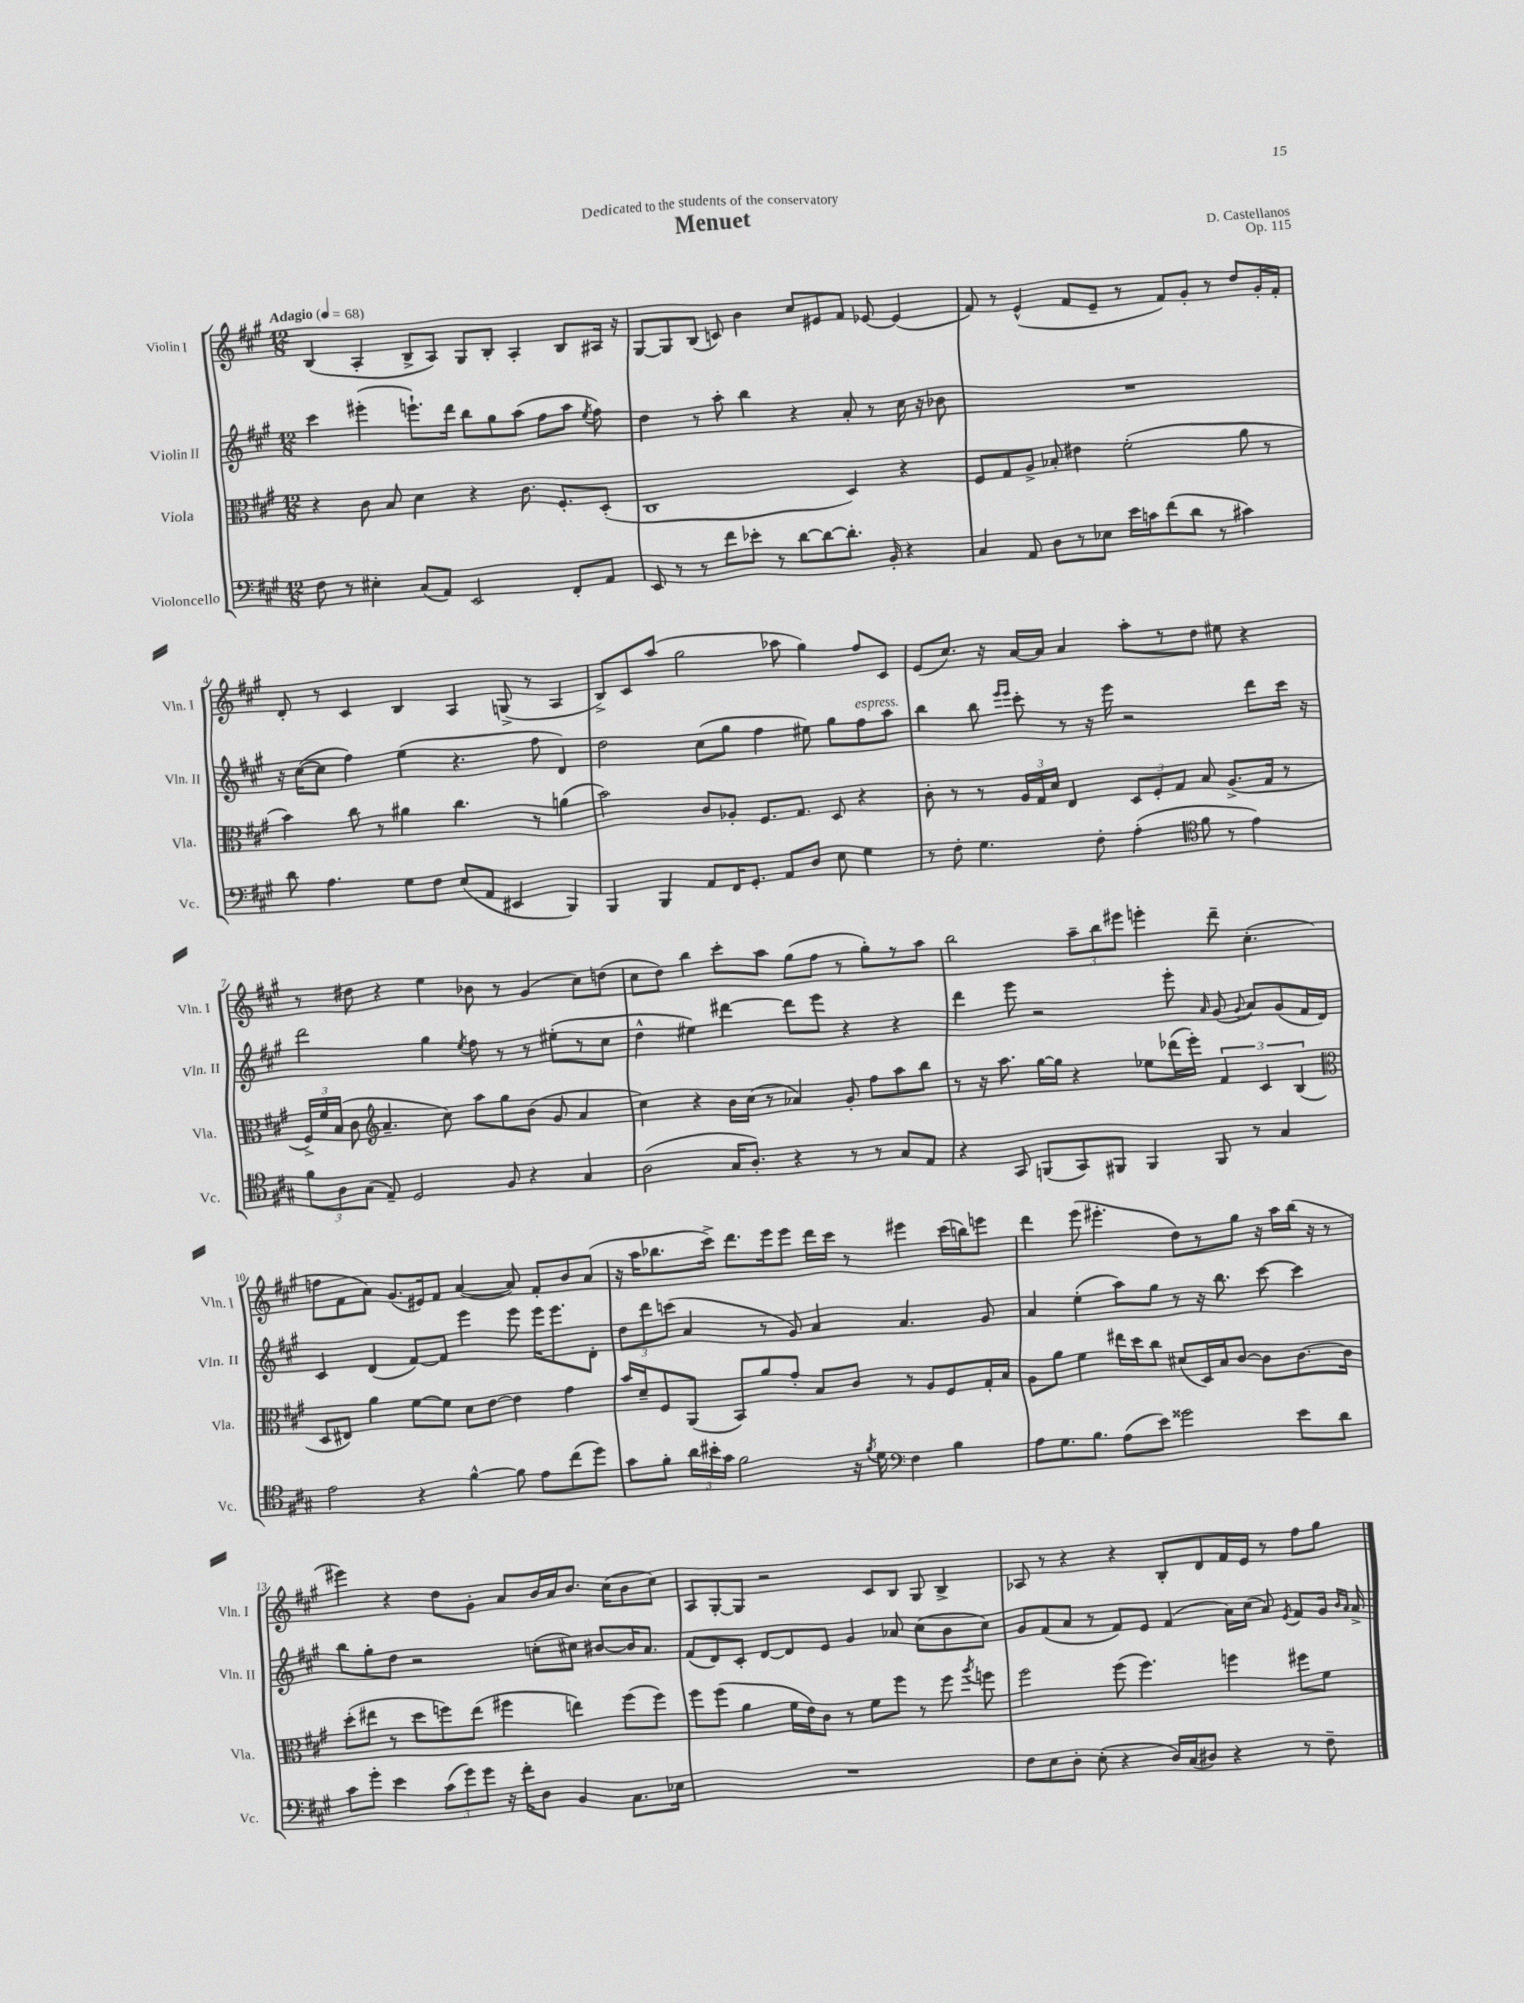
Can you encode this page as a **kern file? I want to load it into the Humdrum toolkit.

**kern	**kern	**kern	**kern
*part4	*part3	*part2	*part1
*staff4	*staff3	*staff2	*staff1
*I"Violoncello	*I"Viola	*I"Violin II	*I"Violin I
*I'Vc.	*I'Vla.	*I'Vln. II	*I'Vln. I
*clefF4	*clefC3	*clefG2	*clefG2
*k[f#c#g#]	*k[f#c#g#]	*k[f#c#g#]	*k[f#c#g#]
*M12/8	*M12/8	*M12/8	*M12/8
*MM68	*MM68	*MM68	*MM68
=1	=1	=1	=1
!	!	!	!LO:TX:a:B:t=Adagio
8F#\	4r	4ccc#\	(4B/
8r	.	.	.
4E#X'\	8c#\	(4eee#X'\	4A'/
.	8B/	.	.
(8C#/L	4d\	8.eeen`\L)	8B^/L
8AA/J)	.	.	8A/J)
.	.	16ddd\Jk	.
2EE/	4r	8bb\L	8G#/L
.	.	8gg#\	8B'/J
.	8.c#\	(8aa\J	4A'/
.	.	8ff#\L	.
.	8.F#'/L	.	.
8FF#'/L	.	8aa\J	8B/L
.	.	8qee/	.
8AA/J	(8D'/J	8ff#\)	16A#X/Jk
.	.	.	16r
=2	=2	=2	=2
8EE/	1C#	4dd\	[8G#/L
8r	.	.	8G#/]
8r	.	8r	(8B/J
8f#\L	.	8aa'\	8cn/)
8e-X'\J	.	4bb\	4b\
8r	.	.	.
[8d\L	.	4r	8cc#/L
8d\_	.	.	8e#X/
8.d'\J]	4D/)	8a'/	8f#/J
.	.	8r	[8e-X/
16BB'/	.	.	.
4r	4r	16cc#\	(4e-/]
.	.	16r	.
.	.	8b-X\	.
=3	=3	=3	=3
4C#/	8F#/L	1.r	8f#/)
.	8G#/	.	8r
8AA/	8A^/J	.	(4e^^/
8D\L	8B-X'/	.	.
8r	4e#X\	.	8f#/L
8E-X\J	.	.	8e~/J
16e\LL	(2f#'\	.	8r
16cn\J	.	.	.
(8f#\	.	.	8f#/L)
8d\J	.	.	8g#'/J
8r	.	.	8r
4c#X\)	8a\	.	8dd/L
.	8r	.	16g#'/L
.	.	.	16f#'/JJ
!!LO:LB:g=z
=4	=4	=4	=4
8d\	4b\)	16r	8d'/
.	.	([16cc#\KL	.
4.A\	.	8cc#\J]	8r
.	8cc#\	4ff#\)	4c#/
.	8r	.	.
8G#\L	4a#X\	(4ee\	4B/
8F#\J	.	.	.
(8E/L	4.cc#\	4.r	4A/
8AA/J	.	.	.
4EE#X/	.	.	(8Gn^/
.	8r	8ff#\	8r
4BBB/)	(4an\	4d/)	4A/
=5	=5	=5	=5
4BBB/	2b\)	2dd\	8B^/L)
.	.	.	8c#/
4BBB/	.	.	(8aa/J
.	.	.	2gg#\
8AA/L	8c#/L	(8cc#\L	.
16FF#/K	8A-X'/J	8gg#\J	.
8.GG#'/J	.	.	.
.	8.F#/L	4ff#\	.
8AA/L	.	.	8aa-X\
.	8.G#/J	.	.
8D/J	.	8ee#X\)	4gg#\)
8E\	8D/	8gg#\L	.
!	!	!LO:TX:a:i:t=espress.	!
4G#\	4r	8ff#\	8ff#/L
.	.	8aa\J	8c#/J
=6	=6	=6	=6
8r	8c#'\	4bb\	(8e/L
8F#'\	8r	.	8.cc#/J)
4.G#\	8r	8bb\	.
.	.	.	16r
.	.	16qqeee/LL	.
.	.	16qqeee/JJ	.
.	24A/LL	8ccc#'\	[16a/LL
.	24G#/	.	.
.	.	.	16a/JJ]
.	24d/JJ	.	.
.	4E/	8r	4a/
8F#'\	.	16r	.
.	.	16eee\	.
(4A'\	12D/L	2r	8aa'\L
.	12F#'/	.	.
.	.	.	8r
.	12G#/J	.	.
*clefC4	*	*	*
8f#\	8B/	.	8dd\J
8r	(8.A^/L	.	8ee#X\
4e\)	.	8ddd\L	4r
.	16G#/Jk	.	.
.	8r	16ccc#\Jk	.
.	.	16r	.
!!LO:LB:g=z
=7	=7	=7	=7
12f#\L	24F#^/LL)	2ddd\	8r
.	24f#/	.	.
12A\	(24B/JJ	.	.
.	8c#\	.	8dd#X\
(12G#\J	.	.	.
*	*clefG2	*	*
8E~/)	4.a~/	.	4r
2D/	.	.	.
.	.	4gg#\	4ee\
.	8cc#\)	.	.
.	.	8qee/	.
.	8aa\L	8ff#\	8b-X\
8F#/	8gg#\	8r	8r
4r	(8b\J	8r	(4g#/
.	8g#/	(8ee#X'\L	.
4G#/	4a/	8r	8cc#\L)
.	.	8cc#\J	(8ddn\J
=8	=8	=8	=8
(2A\	4cc#\)	4dd^^\	8cc#\L
.	.	.	8dd\J)
.	4r	4ee#X\)	4bb\
16G#/KL	16b\LL	[4ddd#X\	8ccc#'\L
8.A'/J)	(16cc#\JJ	.	.
.	8r	.	8aa\J
4r	4a-X/)	8ddd#\L]	(8gg#\L
.	.	8eee\J	8ff#\J
8r	8g#'/	4r	8r
8r	8ff#\L	.	8gg#'\L)
8G#/L	8aa\	4r	8r
8E/J	8bb\J	.	8aa\J
=9	=9	=9	=9
4r	8r	4ddd\	2bb\
.	16r	.	.
.	8.aa\	.	.
8GG#/	.	8eee\	.
(8FFn/L	[16gg#\LL	2r	.
.	16gg#\JJ]	.	.
8GG#/)	4r	.	12aa~\L
.	.	.	12bb\
8FF#X/J	.	.	.
.	.	.	12eee#X\J
4FF#/	8ee-X\L	.	4eeen'\
.	(16ddd-X\L	8eee'\	.
.	16eee'\JJ)	.	.
.	.	16qqa/	.
8FF#/	6f#/	(8g#/	8ddd~\
.	.	8qqg#/	.
8r	.	8a/L)	(4.cc#'\
.	6c#/	.	.
4G#/	.	(8g#/	.
.	(6B/	.	.
.	.	16f#/L	.
.	.	16d/JJ)	.
!!LO:LB:g=z
=10	=10	=10	=10
*	*clefC3	*	*
2e\	8D/L	4c#/	8ffn\L
.	8E#X/J)	.	8f#\
.	4a\	(4d/	8a\J)
.	.	.	(8.g#/L
4r	[8f#\L	[8f#/L)	.
.	.	.	16e#X/k)
.	8f#\J]	8f#/J]	8f#/J
[4f#^^\	8d\L	4eee\	([4a/
.	[8e\J	.	.
8f#\]	4e\]	8eee\	8a/])
8e\L	.	16eee\KL	8f#'/L
.	.	8.eee\	.
(8cc#\	4g#\	.	8b/
8dd\J)	.	8d'\J	(8a/J
=11	=11	=11	=11
8g#\L	16b/LL	12dd\L	16r
.	16d~/J	.	16aa\KL
.	.	12ddd\	.
8f#'\J	8F#/	.	8.bb-X\
.	.	(12cccn\J	.
24a\LL	(8AA/J	4a/	.
24b#X'\	.	.	.
.	.	.	16ccc#^\Jk)
24g#\JJ	.	.	.
2f#\	8BB/L)	.	8.ddd\L
.	8a/	8r	.
.	.	.	16eee\k
.	8g#'/J	8g#/)	8eee\J
.	8B/L	4a/	16ddd\LL
.	.	.	16ccc#\JJ
16r	8c#/J	.	8r
8qf#/	.	.	.
16d\	.	.	.
*clefF4	*	*	*
4F#\	8r	4.a/	4eee#X\
.	8A/L	.	.
4B\	8F#/	.	(16ccc#\LL
.	.	.	16bbn\J)
.	16G#'/L	8g#/	8eeen\J
.	16B/JJ	.	.
=12	=12	=12	=12
8A\L	8A\L	4a/	4ddd\
8.G#\	8a\J	.	.
.	4f#\	(4ee'\	(8eee\
8.B\J	.	.	.
.	.	.	4.eee#X'\
(8A\L	16ee#X\LL	8aa\L)	.
.	16dd\J	.	.
8e\J)	8cc#\J	8gg#\J	.
2g##X\	(8d#X/L	8r	8dd\L)
.	16D/L)	16r	8r
.	16B/J	8.bb\	.
.	[8c#/J	.	8gg#\J
.	8c#\L]	[8ccc#\	16r
.	.	.	16aa\LL
8e\L	[8.c#\	4ccc#\]	(16bb\JJ
.	.	.	16r
8d\J	.	.	8r
.	16c#\Jk]	.	.
!!LO:LB:g=z
=13	=13	=13	=13
8c#\L	(8dd'\L	8bb\L	4eee#X\)
8g#'\J	8ee#X\J	8gg#'\	.
4e\	8r	8dd\J	4r
.	8dd\L	2r	.
(12c#\L	8ffn\)	.	8dd\L
12g#\)	.	.	.
.	(8ee#\J	.	8g#'\J
12g#\J	.	.	.
16r	4ff#X\	.	8a/L
16f#'\KL	.	.	.
8D\J	.	(8ccn'\L	16b/L
.	.	.	16a/J
4BB/	4een\)	8cc#X\J)	8.b/J
.	.	[8b#X/L	.
.	.	.	(16cc#\KL
8.C#\L	(8ff#\L	16b#/K]	8b\
.	.	8.a/J	.
.	8ff#\J)	.	8cc#\J)
16E-X\Jk	.	.	.
=14	=14	=14	=14
1.r	8ff#\L	(8f#/L	8A/L
.	(8ff#\J	8d/)	[8G#'/
.	4a\	8c#'/J	8G#/J]
.	.	[8d/L	2r
.	16f#\LL	8d/]	.
.	16e\J)	.	.
.	8c#\J	8e/J	.
.	8r	4g#/	.
.	8f#\L	.	8c#/L
.	8ff#\J	8a-X/	8B/J
.	8r	(8cc#\L	8G#/
.	8ff#\	8b\	4B^/
.	8qaa/	.	.
.	8ffn\	8cc#\J)	.
=15	=15	=15	=15
8F#\L	2ff#\	8g#/L	8A-X/
8E\	.	(8f#/	8r
8D'\J	.	8a/J	4r
(8E'\	.	8r	.
4r	(8ff#\	8f#/L)	4r
.	4.ff#\)	8e/J	.
16D/LL)	.	(4f#/	8B'/L
(16C#/J	.	.	.
8D#X/J)	.	.	8d/
4r	4ffn\	16a\LL)	16f#/L
.	.	(16cc#\JJ	16e/JJ
.	.	8a/)	8r
.	.	8qe/	.
8r	8ff#X\L	8f#/L	8ff#\L
8F#~\	8f#\J	16g#/Jk	8gg#\J
.	.	16qqb/LL	.
.	.	16qqa/JJ	.
.	.	16a^/	.
==	==	==	==
*-	*-	*-	*-
